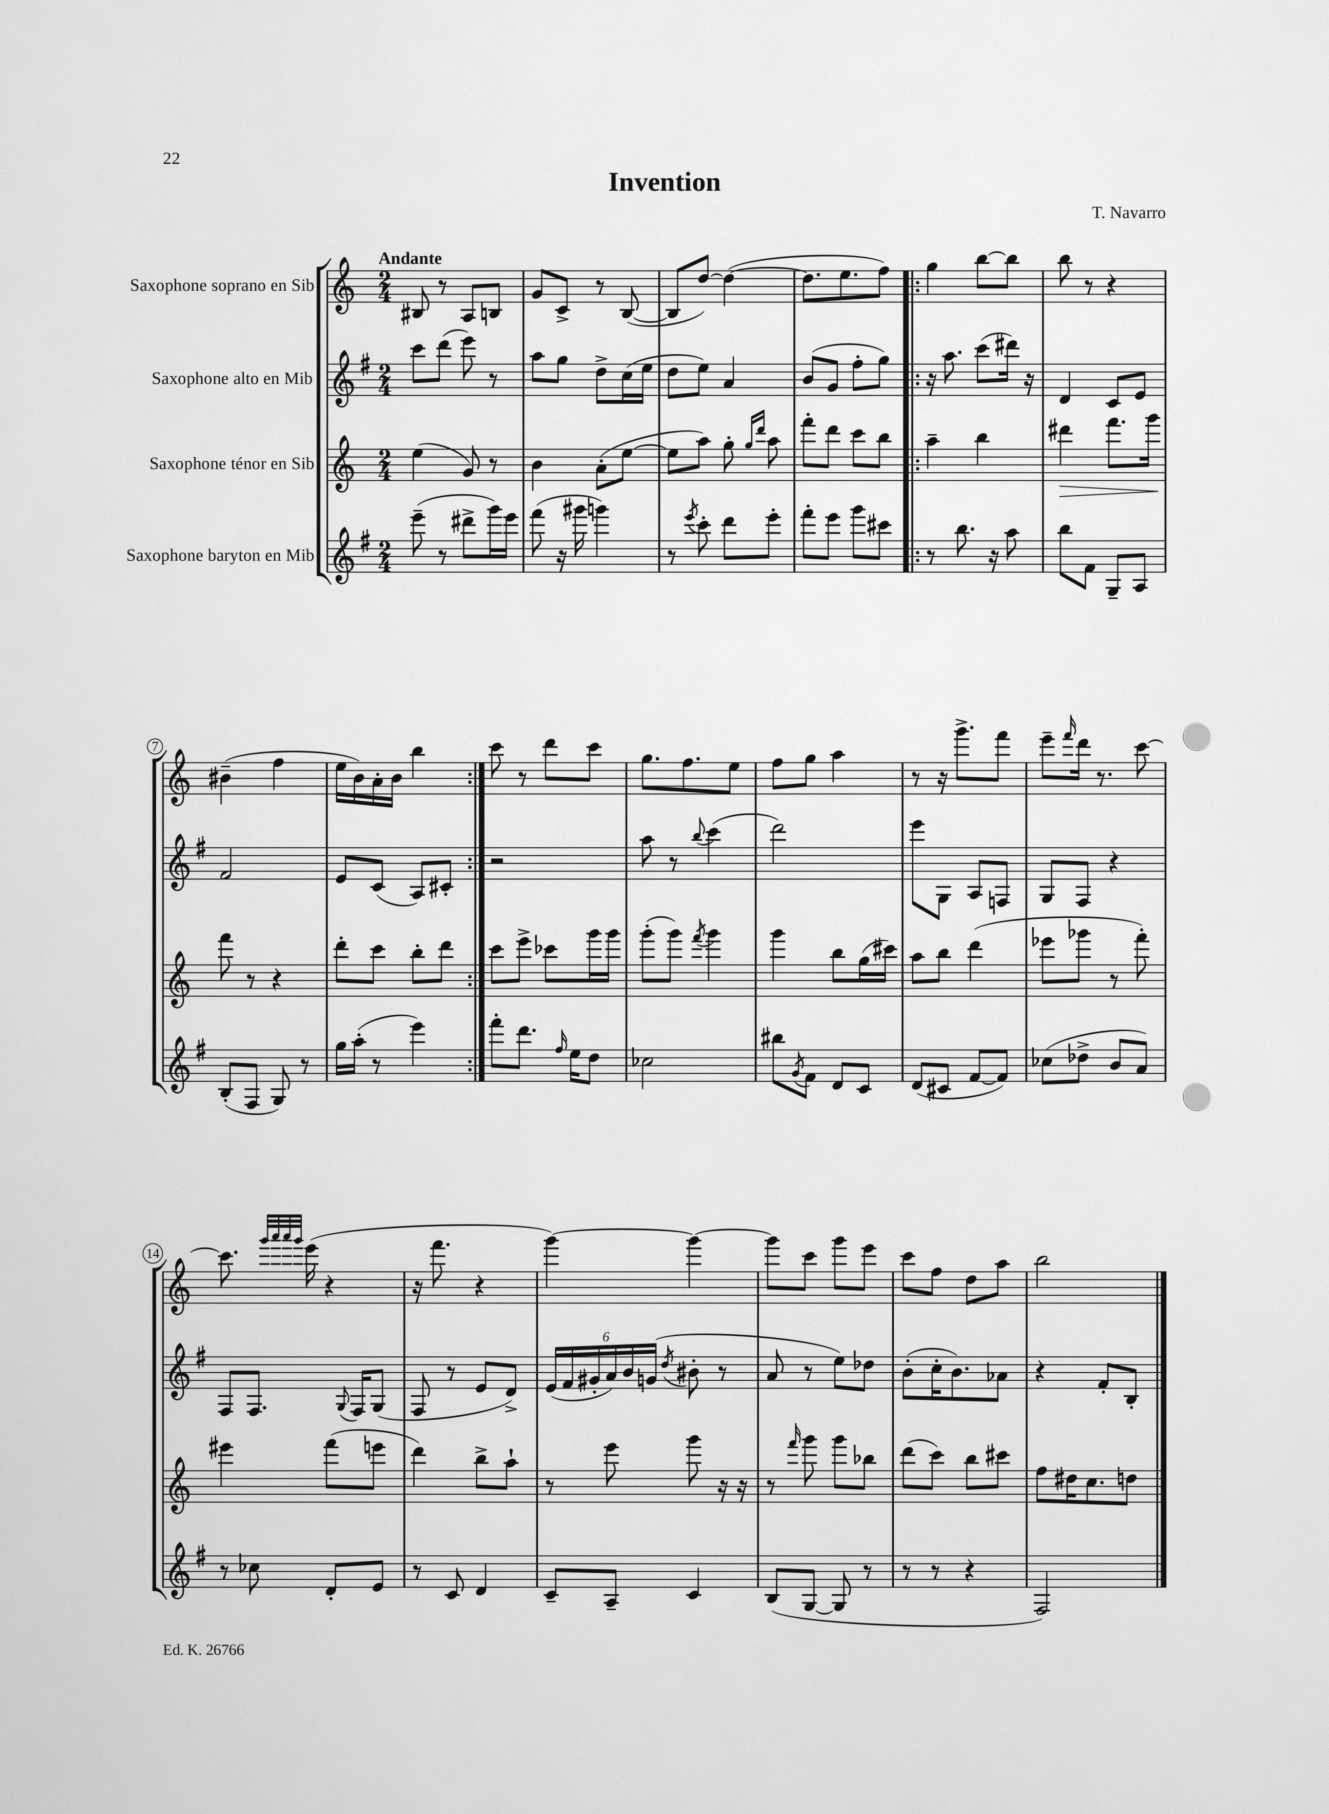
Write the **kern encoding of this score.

**kern	**kern	**dynam	**kern	**kern
*part4	*part3	*part3	*part2	*part1
*staff4	*staff3	*staff3	*staff2	*staff1
*I"Saxophone baryton en Mib	*I"Saxophone ténor en Sib	*	*I"Saxophone alto en Mib	*I"Saxophone soprano en Sib
*clefG2	*clefG2	*	*clefG2	*clefG2
*k[f#]	*k[]	*	*k[f#]	*k[]
*M2/4	*M2/4	*	*M2/4	*M2/4
=1	=1	=1	=1	=1
!	!	!	!	!LO:TX:a:B:t=Andante
(8eee~\	(4ee\	.	8ccc\L	8B#X/
8r	.	.	(8ddd\J	8r
8ddd#X^\L	8g/)	.	8eee\)	8A/L
16ggg\L)	8r	.	8r	8Bn/J
16eee\JJ	.	.	.	.
=2	=2	=2	=2	=2
(8fff#\	4b\	.	8aa\L	8g/L
16r	.	.	8gg\J	8c^/J
16ggg#X\	.	.	.	.
4gggn\)	(8a'\L	.	8dd^\L	8r
.	[8ee\J	.	(16cc\L	([8B/
.	.	.	16ee\JJ	.
=3	=3	=3	=3	=3
8r	8ee\L]	.	8dd\L	8B/L]
8qeee/	.	.	.	.
8ccc'\	8aa\J)	.	8ee\J)	[8dd/J)
8ddd\L	8gg'\	.	4a/	(4dd\_
.	16qqgg/LL	.	.	.
.	16qqddd/JJ	.	.	.
8eee'\J	8aa\	.	.	.
=4	=4	=4	=4	=4
8fff#'\L	8fff'\L	.	(8b/L	8.dd\L]
8eee\J	8ddd\J	.	8g/J	.
.	.	.	.	8.ee\
8ggg\L	8ccc\L	.	8ff#'\L	.
8ccc#X\J	8bb\J	.	8gg\J)	8ff\J)
=5!|:	=5!|:	=5!|:	=5!|:	=5!|:
8r	4aa~\	.	16r	4gg\
.	.	.	8.aa\	.
8.bb\	.	.	.	.
.	4bb\	.	(8ccc\L	[8bb\L
16r	.	.	.	.
8aa\	.	.	16ddd#X\Jk)	8bb\J]
.	.	.	16r	.
=6	=6	=6	=6	=6
!	!	!LO:HP:b	!	!
8bb\L	4ddd#X\	>	4d/	8bb\
8f#\J	.	.	.	8r
8G~/L	8.fff\L	.	8c/L	4r
8A/J	.	.	8e/J	.
.	16ggg\Jk	.	.	.
.	.	]	.	.
!!LO:LB:g=z
=7	=7	=7	=7	=7
(8B'/L	8fff\	.	2f#/	(4b#X~\
8F#/J	8r	.	.	.
8G/)	4r	.	.	4ff\
8r	.	.	.	.
=8	=8	=8	=8	=8
16gg\LL	8ddd'\L	.	8e/L	16ee\LL
(16aa'\JJ	.	.	.	16b\)
8r	8ccc\J	.	(8c/J	16a'\
.	.	.	.	16b\JJ
4eee\)	8bb'\L	.	8A/L)	4bb\
.	8ddd\J	.	8c#X'/J	.
=9:|!	=9:|!	=9:|!	=9:|!	=9:|!
8fff#'\L	8ccc\L	.	2r	8ccc\
8.ddd\J	8eee^\J	.	.	8r
.	8ccc-X\L	.	.	8ddd\L
16qqff#/	.	.	.	.
16ee\KL	.	.	.	.
8dd\J	16ggg\L	.	.	8ccc\J
.	16ggg\JJ	.	.	.
=10	=10	=10	=10	=10
2cc-X\	(8ggg'\L	.	8aa\	8.gg\L
.	8ggg\J)	.	8r	.
.	.	.	.	8.ff\
.	8qfff/	.	8qqbb/	.
.	4ggg\	.	(4ccc\	.
.	.	.	.	8ee\J
=11	=11	=11	=11	=11
8bb#X\L	4ggg\	.	2ddd\)	8ff\L
8qg/	.	.	.	.
8f#\J	.	.	.	8gg\J
8d/L	8bb\L	.	.	4aa\
8c/J	(16gg\L	.	.	.
.	16ccc#X\JJ)	.	.	.
=12	=12	=12	=12	=12
(8d/L	8aa\L	.	8eee\L	8r
8c#X/J	8bb\J	.	8G\J	16r
.	.	.	.	8.ggg^\L
[8f#/L	(4ddd\	.	8A/L	.
8f#/J])	.	.	8Fn/J	8fff\J
=13	=13	=13	=13	=13
(8cc-X\L	8eee-X\L	.	8G/L	8eee~\L
.	.	.	.	16qqfff/
8dd-X^\J	8ggg-X\J	.	8F#/J	16ddd\Jk
.	.	.	.	8.r
8b/L	8r	.	4r	.
8a/J)	8fff'\)	.	.	[8ccc\
!!LO:LB:g=z
=14	=14	=14	=14	=14
8r	4eee#X\	.	8F#/L	8.ccc\]
8cc-X\	.	.	8.F#/J	.
.	.	.	.	32qqggg/LLL
.	.	.	.	32qqaaa/
.	.	.	.	32qqaaa/
.	.	.	.	32qqggg/JJJ
.	.	.	.	(16eee\
8d'/L	(8fff\L	.	.	4r
.	.	.	8qqG/	.
.	.	.	16F#/KL	.
8e/J	8eeen\J	.	(8G/J	.
=15	=15	=15	=15	=15
8r	4ddd\)	.	8F#/	16r
.	.	.	.	8.fff\
8c/	.	.	8r	.
4d/	8bb^\L	.	8e/L	4r
.	8aa`\J	.	8d^/J)	.
=16	=16	=16	=16	=16
8c~/L	8r	.	(24e/LL	[4ggg\)
.	.	.	24f#/	.
.	.	.	24g#X'/	.
8A~/J	8eee\	.	24a/)	.
.	.	.	24b/	.
.	.	.	(24gn/JJ	.
.	.	.	8qdd/	.
4c/	8ggg\	.	8b#X'\	4ggg\_
.	16r	.	8r	.
.	16r	.	.	.
=17	=17	=17	=17	=17
(8B/L	8r	.	8a/	8ggg\L]
.	16qqfff/	.	.	.
[8G/J	8ggg\	.	8r	8ccc\J
8G/]	8ggg\L	.	8ee\L)	8ggg\L
8r	8bb-X\J	.	8dd-X\J	8eee\J
=18	=18	=18	=18	=18
8r	(8ddd\L	.	(8b'\L	8ccc\L
8r	8ccc\J)	.	16cc'\K	8ff\J
.	.	.	8.b\)	.
4r	8bb\L	.	.	8dd\L
.	8ccc#X\J	.	8a-X\J	8aa\J
=19	=19	=19	=19	=19
2F#/)	8ff\L	.	4r	2bb\
.	16dd#X\K	.	.	.
.	8.cc\	.	.	.
.	.	.	8f#'/L	.
.	8ddn\J	.	8B'/J	.
==	==	==	==	==
*-	*-	*-	*-	*-
